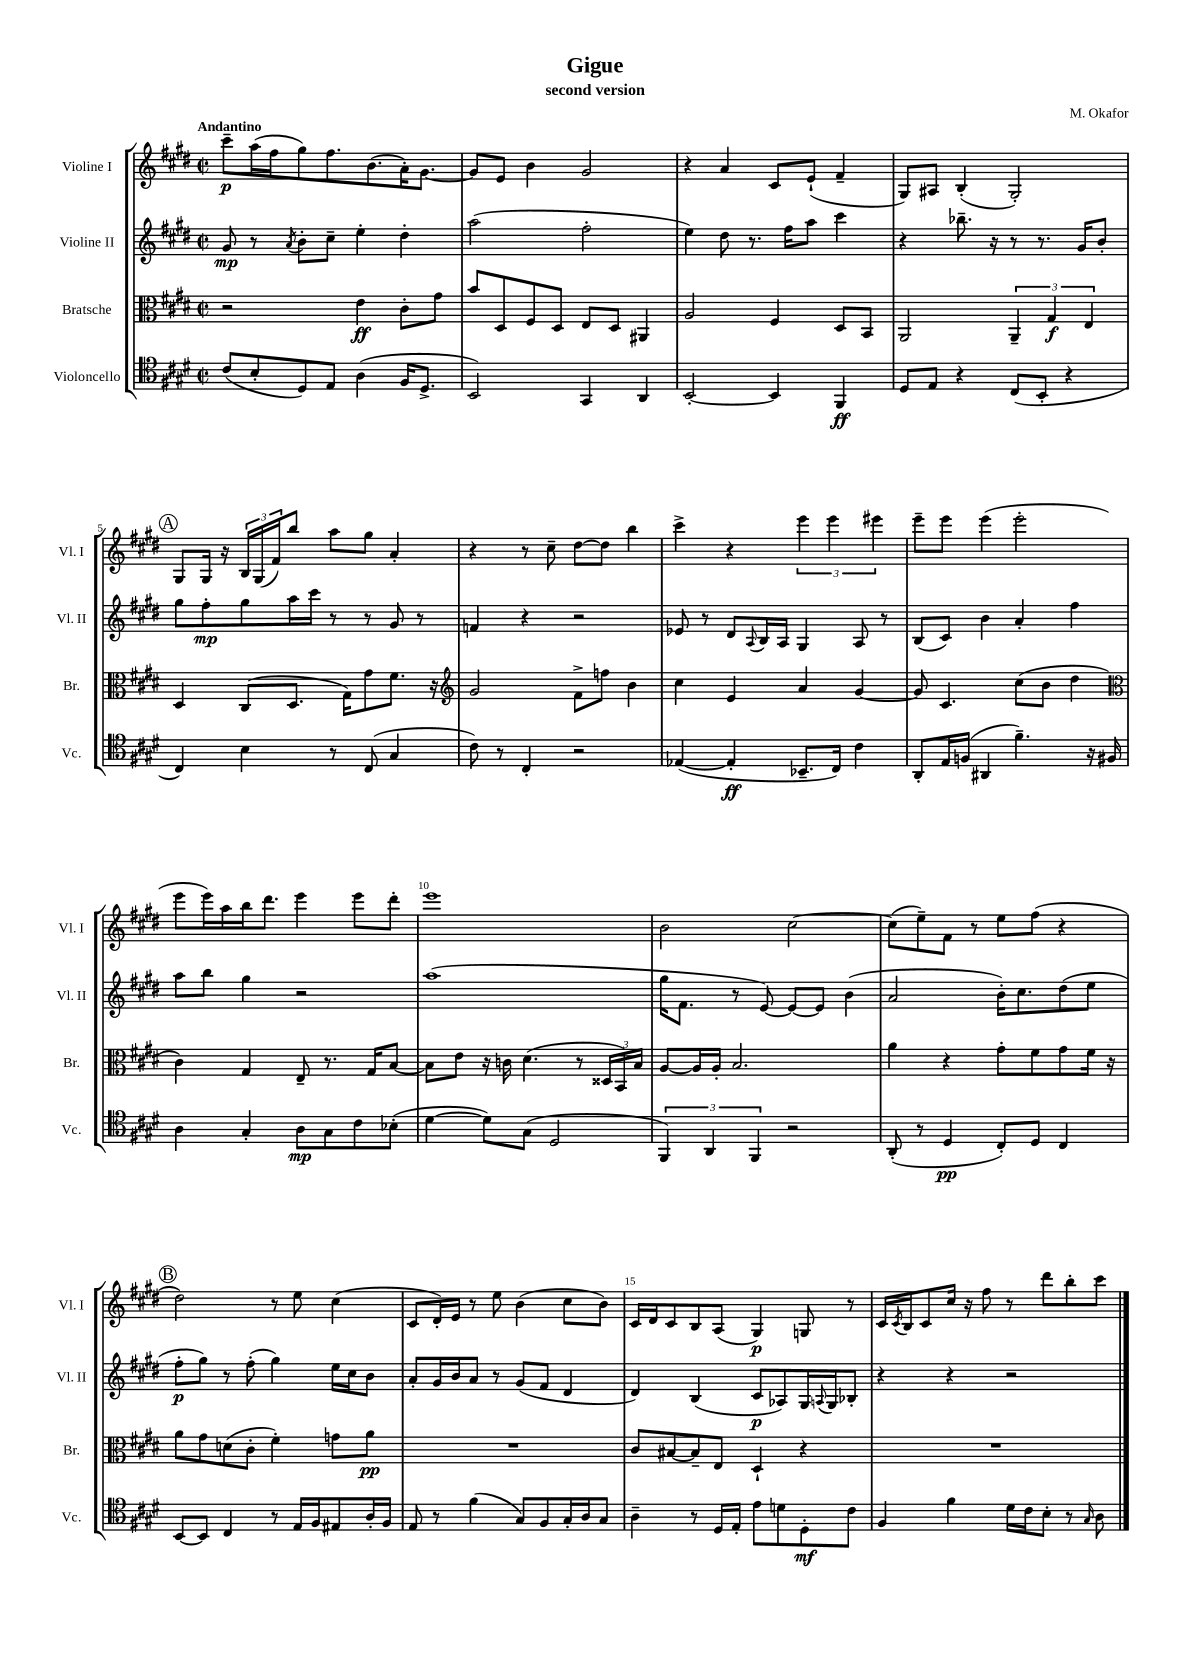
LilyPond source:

\header { title = "Gigue" composer = "M. Okafor" subtitle = "second version" }
<<
\new StaffGroup <<
\new Staff = "s0" \with { instrumentName = "Violine I" shortInstrumentName = "Vl. I" } {
    \clef treble \key e \major \defaultTimeSignature \time 2/2 \tempo "Andantino"
    cis'''8--\p a''16( fis''16 gis''8) fis''8. b'8.( a'16-.) gis'8.~ |
    gis'8 e'8 b'4 gis'2 |
    r4 a'4 cis'8 e'8-!( fis'4-- |
    gis8) ais8 b4-.( gis2-.) |
    \mark \markup { \circle "A" } gis8 gis16 r16 \tuplet 3/2 { b16 gis16( fis'16) } b''8 a''8 gis''8 a'4-. |
    r4 r8 cis''8-- dis''8~ dis''8 b''4 |
    cis'''4-> r4 \tuplet 3/2 { e'''4 e'''4 eis'''4 } |
    e'''8-- e'''8 e'''4( e'''2-. |
    e'''8 e'''16) a''16 b''16 dis'''8. e'''4 e'''8 dis'''8-. |
    e'''1 |
    b'2 cis''2~ |
    cis''8( e''8--) fis'8 r8 e''8 fis''8( r4 |
    \mark \markup { \circle "B" } dis''2) r8 e''8 cis''4( |
    cis'8 dis'16-.) e'16 r8 e''8 b'4( cis''8 b'8) |
    cis'16 dis'16 cis'8 b8 a8( gis4\p) g8 r8 |
    cis'16 \acciaccatura { cis'8 } b16 cis'8 cis''16 r16 fis''8 r8 dis'''8 b''8-. cis'''8 \bar "|." |
}
\new Staff = "s1" \with { instrumentName = "Violine II" shortInstrumentName = "Vl. II" } {
    \clef treble \key e \major \defaultTimeSignature \time 2/2
    gis'8\mp r8 \acciaccatura { a'8 } b'8-. cis''8-- e''4-. dis''4-. |
    a''2( fis''2-. |
    e''4) dis''8 r8. fis''16 a''8 cis'''4 |
    r4 bes''8.-- r16 r8 r8. gis'16 b'8-. |
    \mark \markup { \circle "A" } gis''8 fis''8-.\mp gis''8 a''16 cis'''16 r8 r8 gis'8 r8 |
    f'4 r4 r2 |
    ees'8 r8 dis'8 \appoggiatura { a8 } b16 a16 gis4 a8 r8 |
    b8( cis'8) b'4 a'4-. fis''4 |
    a''8 b''8 gis''4 r2 |
    a''1( |
    gis''16 fis'8. r8 e'8~) e'8~ e'8 b'4( |
    a'2 b'16-.) cis''8. dis''8( e''8 |
    \mark \markup { \circle "B" } fis''8-.\p gis''8) r8 fis''8-.( gis''4) e''16 cis''16 b'8 |
    a'8-. gis'16 b'16 a'8 r8 gis'8( fis'8 dis'4 |
    dis'4) b4( cis'8\p aes8) gis16 \appoggiatura { a8 } gis16 bes8-. |
    r4 r4 r2 \bar "|." |
}
\new Staff = "s2" \with { instrumentName = "Bratsche" shortInstrumentName = "Br." } {
    \clef alto \key e \major \defaultTimeSignature \time 2/2
    r2 e'4\ff cis'8-. gis'8 |
    b'8 dis8 fis8 dis8 e8 dis8 ais,4 |
    a2 fis4 dis8 b,8 |
    a,2 \tuplet 3/2 { a,4-- gis4\f e4 } |
    \mark \markup { \circle "A" } dis4 cis8( dis8. gis16) gis'8 fis'8. r16 |
    \clef treble gis'2 fis'8-> f''8 b'4 |
    cis''4 e'4 a'4 gis'4~ |
    gis'8 cis'4. cis''8( b'8 dis''4 |
    \clef alto cis'4) gis4 e8-- r8. gis16 b8~ |
    b8 e'8 r16 c'16 dis'4.( r8 \tuplet 3/2 { disis16 b,16) b16 } |
    a8~ a16 a16-. b2. |
    a'4 r4 gis'8-. fis'8 gis'8 fis'16 r16 |
    \mark \markup { \circle "B" } a'8 gis'8 d'8( cis'8-. fis'4-.) g'8 a'8\pp |
    R1 |
    cis'8 bis8~ bis8-- e8 dis4-! r4 |
    R1 \bar "|." |
}
\new Staff = "s3" \with { instrumentName = "Violoncello" shortInstrumentName = "Vc." } {
    \clef tenor \key e \major \defaultTimeSignature \time 2/2
    cis'8( b8-. dis8) e8 a4( fis16 dis8.-> |
    b,2) gis,4 a,4 |
    b,2~-. b,4 fis,4\ff |
    dis8 e8 r4 cis8( b,8-. r4 |
    \mark \markup { \circle "A" } cis4) b4 r8 cis8( gis4 |
    cis'8) r8 cis4-. r2 |
    ees4~( ees4-.\ff bes,8.-- cis16) cis'4 |
    a,8-. e16 f16( ais,4 fis'4.--) r16 fis16 |
    a4 gis4-. a8\mp gis8 cis'8 bes8-.( |
    dis'4~ dis'8) gis8( dis2 |
    \tuplet 3/2 { fis,4) a,4 fis,4 } r2 |
    a,8-.( r8 dis4\pp cis8-.) dis8 cis4 |
    \mark \markup { \circle "B" } b,8~ b,8 cis4 r8 e16 fis16 eis8 a16-. fis16 |
    e8 r8 fis'4( gis8) fis8 gis16-. a16 gis8 |
    a4-- r8 dis16 e16-. e'8 d'8 dis8-.\mf cis'8 |
    fis4 fis'4 dis'16 cis'16 b8-. r8 \grace { gis16 } a8 \bar "|." |
}
>>
>>
\layout { \context { \Score \override BarNumber.break-visibility = ##(#f #t #t) barNumberVisibility = #(every-nth-bar-number-visible 5) } }
